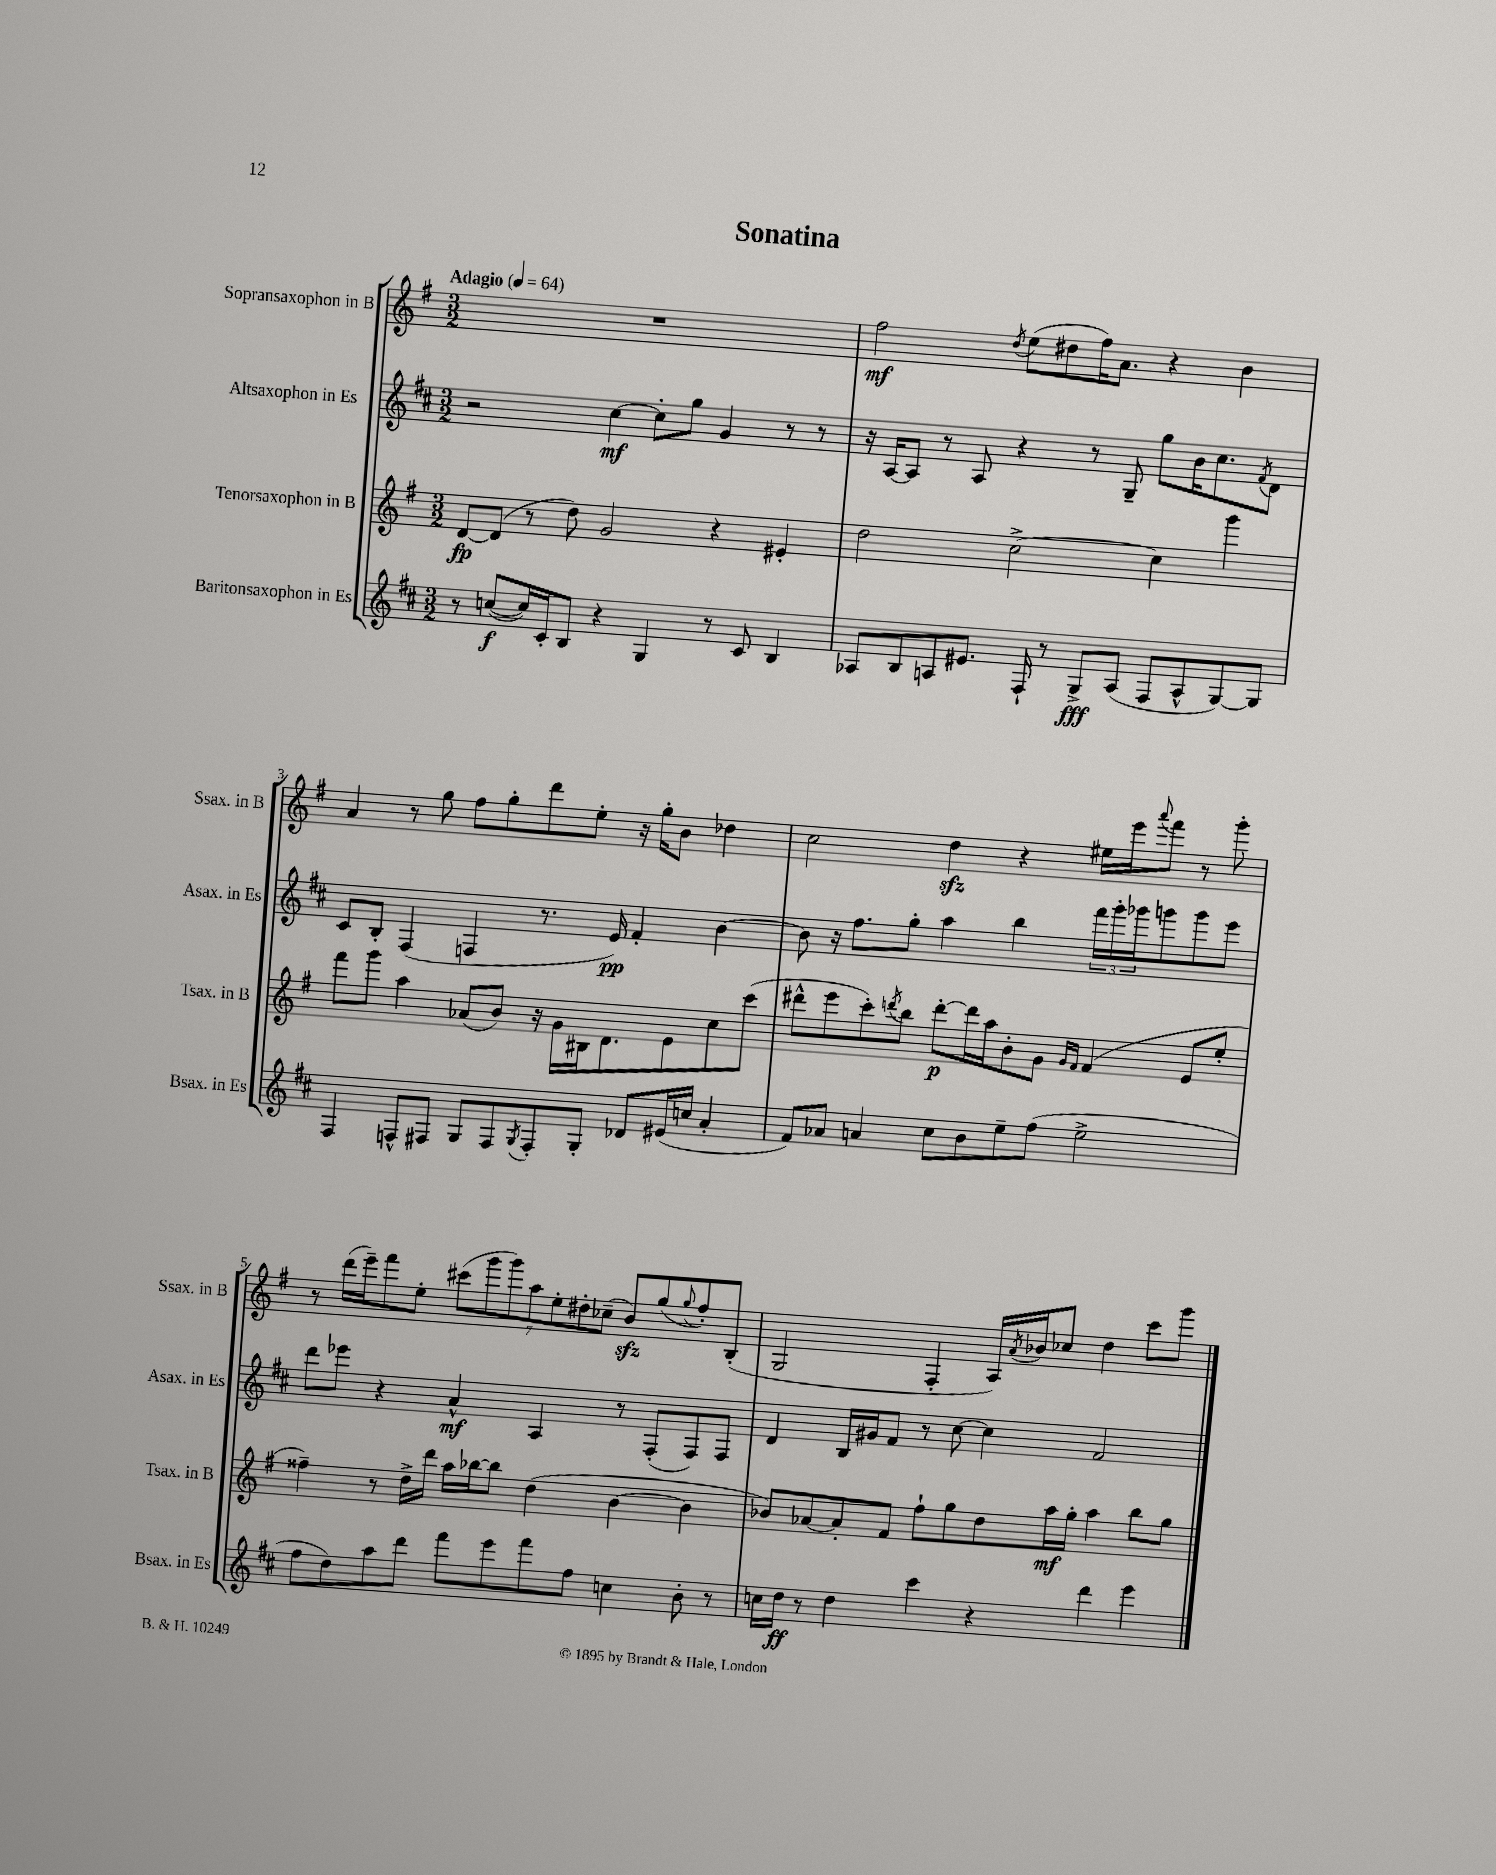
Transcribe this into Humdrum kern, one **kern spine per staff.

**kern	**kern	**kern	**kern
*staff4	*staff3	*staff2	*staff1
*clefG2	*clefG2	*clefG2	*clefG2
*k[f#c#]	*k[f#]	*k[f#c#]	*k[f#]
*M3/2	*M3/2	*M3/2	*M3/2
*MM64	*MM64	*MM64	*MM64
8r	[8d/L	2r	1.r
([8cc/L	(8d/]J	.	.
16cc/]L)	8r	.	.
16c#'/J	.	.	.
8B/J	8dd\)	.	.
4r	2g/	[4cc#\	.
4G/	.	8cc#'\]L	.
.	.	8gg\J	.
8r	4r	4g/	.
8c#/	.	.	.
4B/	4e#'/	8r	.
.	.	8r	.
=	=	=	=
8A-/L	2dd\	16r	2ff#\
.	.	[16A/LK	.
8B/	.	8A/]J	.
8A/	.	8r	.
8.e#/J	.	8A/	.
.	.	.	8qdd/
.	[2cc^\	4r	(8ee\L
16F#`/	.	.	.
8r	.	.	8dd#\
8G^/L	.	8r	16ff#\K)
.	.	.	8.a\J
(8A/J	.	8G~/	.
8F#/L	4cc\]	8gg\L	4r
8A^^/	.	16b\K	.
.	.	8.cc#\	.
[8G/)	4ggg\	.	4b\
.	.	8qf#/	.
8G/]J	.	8d\J	.
=	=	=	=
4F#/	8fff#\L	8c#/L	4a/
.	8ggg\J	8B'/J	.
8F^^/L	4aa\	(4F#/	8r
8F#/J	.	.	8gg\
8G/L	(8a-/L	4F/	8ff#\L
8F#/	8b/J)	.	8gg'\
8qG/	.	.	.
8F#'/	16r	8.r	8ddd\
.	16g\LL	.	.
8G'/J	16B#\J	.	8ee'\J
.	8.d\	16e/)	.
8d-/L	.	4f#'/	16r
.	.	.	16gg'\LK
(16e#/L	8e\	.	8b\J
16cc/JJ	.	.	.
4a'/	8cc\	[4b\	4dd-\
.	(8ccc\J	.	.
=	=	=	=
8f#/L)	8ddd#^^\L	8b\]	2cc\
8a-/J	8eee\	16r	.
.	.	8.ff#\L	.
4a/	8ccc'\)	.	.
.	8qddd/	.	.
.	8bb\J	8gg'\J	.
8cc#\L	[8ddd'\L	4aa\	4dd\
8b\	16ddd\]L	.	.
.	16aa\J	.	.
8ee~\	8b'\	4bb\	4r
(8ff#\J	8g\J	.	.
.	16qqg/LL	.	.
.	16qqf#/JJ	.	.
2ee^\	(4f#/	24fff#\LL	16ee#\LL
.	.	24ggg'\	.
.	.	.	16eee\J
.	.	24ggg-\J	.
.	.	.	8qqaaa/
.	.	8ggg\	8fff#\J
.	8e/L	8ggg\	8r
.	8ee'/J	8eee\J	8ggg'\
=	=	=	=
8ff#\L	4ff##~\)	8ddd\L	8r
8dd\)	.	8eee-\J	(16ddd\LL
.	.	.	16eee~\J)
8aa\	8r	4r	8fff#\
8ddd\J	16dd^\LL	.	8ee'\J
.	16ddd\JJ	.	.
8fff#\L	16aa\LL	4a^^/	(14ccc#\L
.	[16bb-\J	.	.
.	.	.	14ggg\
8eee\	8bb-\]J	.	.
.	.	.	14ggg\)
.	.	.	14aa\
8fff#\	(4dd\	4A/	.
.	.	.	14ee'\
.	.	.	14dd#'\
8ff#\J	.	.	.
.	.	.	(14cc-~\J
4cc\	[4b\	8r	8b/L)
.	.	(8F#'/L	(8gg/
.	.	.	8qqgg/
8b'\	4b\]	8F#/)	8ff#'/)
8r	.	8F#/J	(8B'/J
=	=	=	=
16cc\LL	8b-/L)	4d/	2G/
16dd\JJ	.	.	.
8r	[8a-/	.	.
4dd\	8a-'/]	16B/LL	.
.	.	16g#/J	.
.	8f#/J	8f#/J	.
4ccc#\	8ff#`\L	8r	4F#'/
.	8gg\	[8cc#\	.
4r	8dd\	4cc#\]	16A/LL)
.	.	.	8qa/
.	.	.	16b-/J
.	16aa\L	.	8cc-/J
.	16gg'\JJ	.	.
4ddd\	4aa\	2f#/	4dd\
4eee\	8bb\L	.	8ccc\L
.	8gg\J	.	8ggg\J
==	==	==	==
*-	*-	*-	*-
